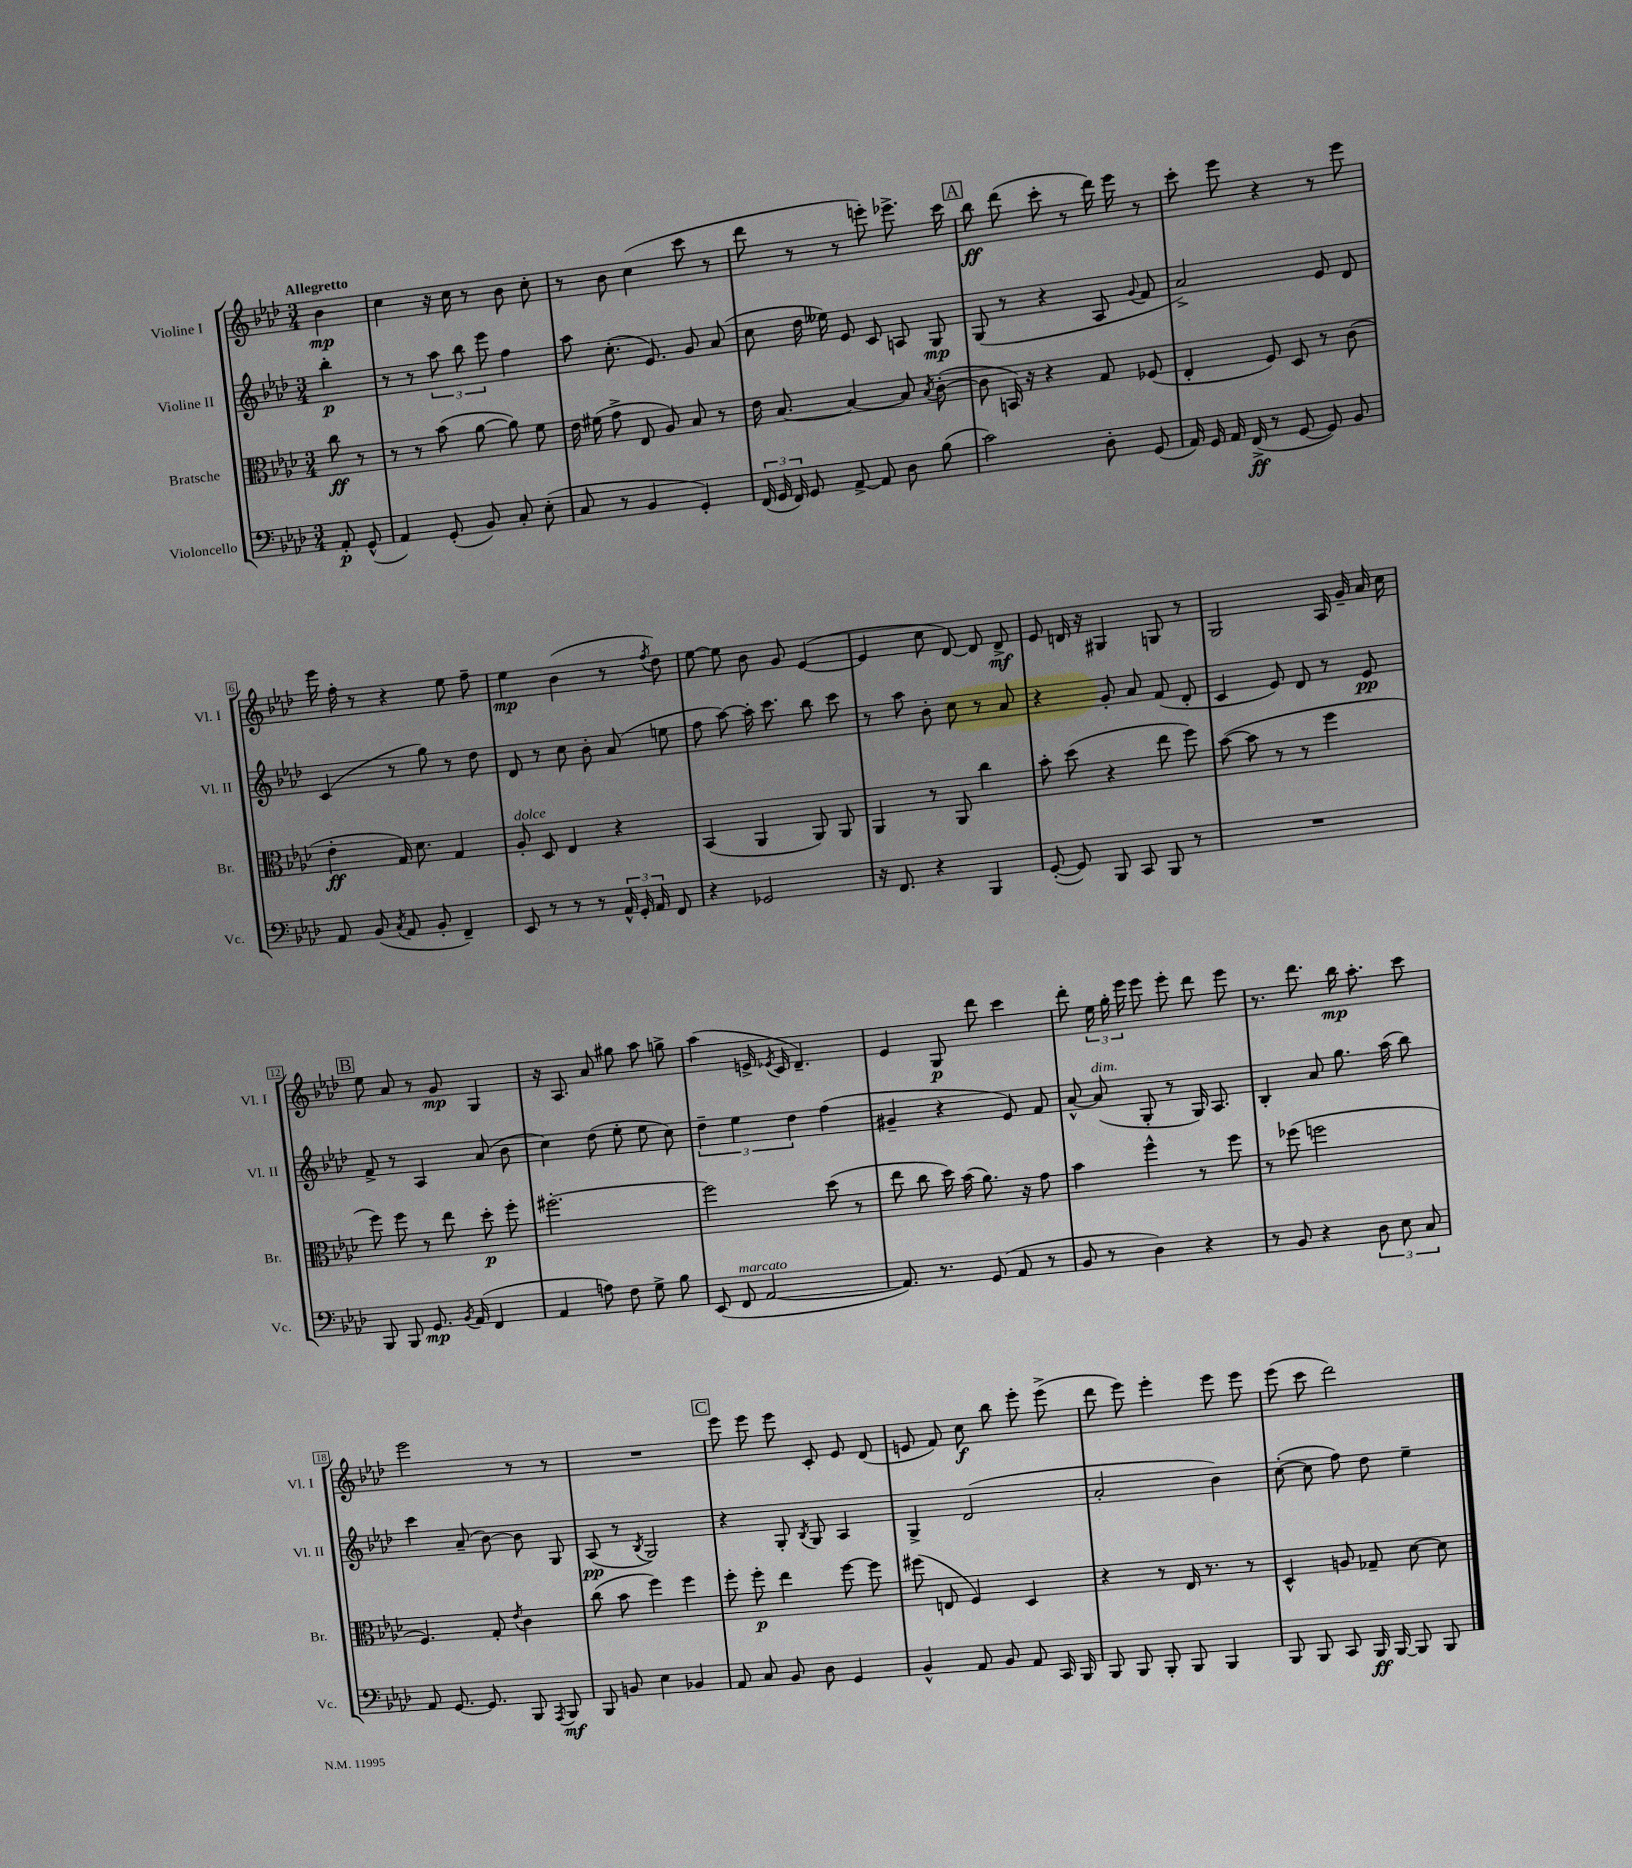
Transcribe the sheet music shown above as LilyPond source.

<<
\new StaffGroup <<
\new Staff = "s0" \with { instrumentName = "Violine I" shortInstrumentName = "Vl. I" } {
    \clef treble \key aes \major \numericTimeSignature \time 3/4 \partial 4 \tempo "Allegretto"
    \autoBeamOff bes'4\mp |
    c''4 r16 c''16 r8 bes'8 c''8-. |
    r8 bes'8 c''4( c'''8 r8 |
    des'''8 r8 r8 e'''8-.) ees'''8.-> c'''16 |
    \mark \markup { \box "A" } bes''8\ff des'''8( c'''8-. r8 des'''16) ees'''16 r8 |
    c'''8-. ees'''8 r4 r8 ees'''8 |
    ees'''16 f''16-. r8 r4 ees''8 f''8-- |
    ees''4\mp bes'4( r8 \acciaccatura { f''8 } des''8) |
    ees''8~ ees''8 bes'8 g'8 ees'4~( |
    ees'4 c''8 des'8~) des'8 des'8->\mf |
    ees'8 d'16 r16 gis4 g8 r8 |
    g2 aes16 g'16-- aes'16 c''16 |
    \mark \markup { \box "B" } ees''8 aes'8 r8 g'8\mp g4 |
    r16 aes8. aes'8 gis''8 aes''8 g''8-> |
    aes''4( e'16-> \acciaccatura { ees'8 } c'16 des'4.--) |
    ees'4 g8\p des'''8 c'''4 |
    des'''8-. \tuplet 3/2 { ees''16 g''16-. ees'''16 } ees'''8 ees'''8-. des'''8 ees'''8 |
    r8. des'''8. bes''16\mp aes''8.-. c'''8 |
    ees'''2 r8 r8 |
    R2. |
    \mark \markup { \box "C" } ees'''8 ees'''8 ees'''8 c'8-. ees'8 des'8( |
    e'8 f'8) c''8\f bes''8 ees'''8-. ees'''8->( |
    des'''8 ees'''8) ees'''4-. ees'''8 ees'''8 |
    ees'''8( c'''8 des'''2) \bar "|." |
}
\new Staff = "s1" \with { instrumentName = "Violine II" shortInstrumentName = "Vl. II" } {
    \clef treble \key aes \major \numericTimeSignature \time 3/4 \partial 4
    \autoBeamOff bes''4-.\p |
    r8 r8 \tuplet 3/2 { aes''8 bes''8 ees'''8 } f''4 |
    aes''8 c''8.-.( ees'8.) g'8 aes'8( |
    c''8 des''16 eeses''16) ees'8 c'8 a8 g8\mp |
    \mark \markup { \box "A" } g8( r8 r4 aes8 \appoggiatura { g'8 } f'8 |
    aes'2->) ees'8 des'8 |
    c'4( r8 g''8) r8 des''8 |
    des'8 r8 c''8 bes'8-. aes'8( e''8 |
    f''8 aes''8~) aes''16-. c'''8. bes''8 c'''8 |
    r8 aes''8 bes'8-. c''8 r8 aes'8 |
    r4 g'8-. aes'8 f'8( des'8-. |
    c'4 ees'8) des'8 r8 ees'8\pp |
    \mark \markup { \box "B" } f'8-> r8 aes4 aes'8( bes'8 |
    c''4) des''8( ees''8-. ees''8 c''8) |
    \tuplet 3/2 { des''4-- ees''4 des''4 } f''4( |
    gis'4-- r4 ees'8) f'8 |
    aes'8~-^ aes'8^\markup { \italic "dim." }( g8-. r8 g16) aes8. |
    bes4-. aes'8 g''8. aes''16( bes''8) |
    c'''4 aes'8--( bes'8~) bes'8 g8 |
    aes8\pp( r8 \acciaccatura { bes8 } g2) |
    \mark \markup { \box "C" } r4 g8-. \acciaccatura { bes8 } g8 aes4 |
    g4-> des'2( |
    aes'2-. bes'4) |
    c''8~-.( c''8 f''8) des''8 ees''4-- \bar "|." |
}
\new Staff = "s2" \with { instrumentName = "Bratsche" shortInstrumentName = "Br." } {
    \clef alto \key aes \major \numericTimeSignature \time 3/4 \partial 4
    \autoBeamOff c''8\ff r8 |
    r8 r8 bes'8( aes'8~ aes'8) f'8 |
    ees'16 fis'16( g'8-> ees8 aes8) bes8 r8 |
    ees'16 bes8.~ bes4~ bes8 \acciaccatura { bes8 } c'8~-.( |
    \mark \markup { \box "A" } c'8 b,16) r16 r4 g8 fes8( |
    ees4-. f8) des8 r8 c'8( |
    ees'4-.\ff g16) des'8. g4 |
    aes8-.^\markup { \italic "dolce" } des8 ees4 r4 |
    bes,4( aes,4 aes,8) aes,8 |
    aes,4 r8 aes,8 c''4 |
    bes'8-. des''8( r4 ees''8 f''8) |
    bes'8~( bes'8 r8 r8 f''4 |
    \mark \markup { \box "B" } f''8) f''8 r8 ees''8 des''8-.\p f''8-. |
    fis''2.~-. |
    fis''2 des''8( r8 |
    ees''8 c''8 des''16) bes'16( aes'8.) r16 g'8 |
    bes'4 f''4-^ r8 f''8 |
    r8 fes''8( f''2 |
    f4.) g8-. \acciaccatura { ees'8 } c'4 |
    c''8( bes'8 f''4) f''4 |
    \mark \markup { \box "C" } f''8-. f''8-.\p ees''4 f''8~ f''8 |
    fis''8( e8 f4) des4 |
    r4 r8 ees16 r8. r8 |
    des4-^ a8 ges8-- des'8~ des'8 \bar "|." |
}
\new Staff = "s3" \with { instrumentName = "Violoncello" shortInstrumentName = "Vc." } {
    \clef bass \key aes \major \numericTimeSignature \time 3/4 \partial 4
    \autoBeamOff aes,8-.\p g,8-^( |
    aes,4) g,8-.( bes,8) c8-. ees8-.( |
    c8 r8 bes,4 g,4-.) |
    \tuplet 3/2 { f,16( g,16 f,16) } g,8 aes,8~-> aes,8 des8 bes8( |
    \mark \markup { \box "A" } c'2) des8-. g,8( |
    aes,16) g,16 aes,16 f,16->\ff( r8 g,8~ g,8) bes,8 |
    aes,8 bes,8( \acciaccatura { c8 } aes,8 bes,8-. f,4--) |
    ees,8 r8 r8 r8 \tuplet 3/2 { aes,16-^ g,16-. aes,16 } f,8 |
    r4 ges,2 |
    r16 f,8. r4 bes,,4 |
    g,8~-.( g,8) bes,,8 c,8 bes,,8 r8 |
    R2. |
    \mark \markup { \box "B" } bes,,8 bes,,8 g,8.\mp \acciaccatura { bes,8 } aes,16( f,4 |
    aes,4 a8) f8 g8-> bes8 |
    ees,8( f,8^\markup { \italic "marcato" } aes,2~ |
    aes,8.) r8. g,8( aes,8 r8 |
    bes,8 r8 des4) r4 |
    r8 bes,8 r4 \tuplet 3/2 { des8 ees8 c8 } |
    aes,8 g,8.~ g,8. bes,,8 \acciaccatura { aes,,8 } bes,,8\mf |
    bes,,8 b,8 ees4 bes,4 |
    \mark \markup { \box "C" } aes,8 c8 bes,8 des8 g,4 |
    bes,4-^ aes,8 bes,8 aes,8 c,16 bes,,16 |
    bes,,8 bes,,8 bes,,8-. bes,,8 bes,,4 |
    bes,,8 bes,,8 c,8 bes,,16\ff bes,,16~ bes,,8 bes,,8 \bar "|." |
}
>>
>>
\layout { \context { \Score \override BarNumber.stencil = #(make-stencil-boxer 0.1 0.3 ly:text-interface::print) } }
